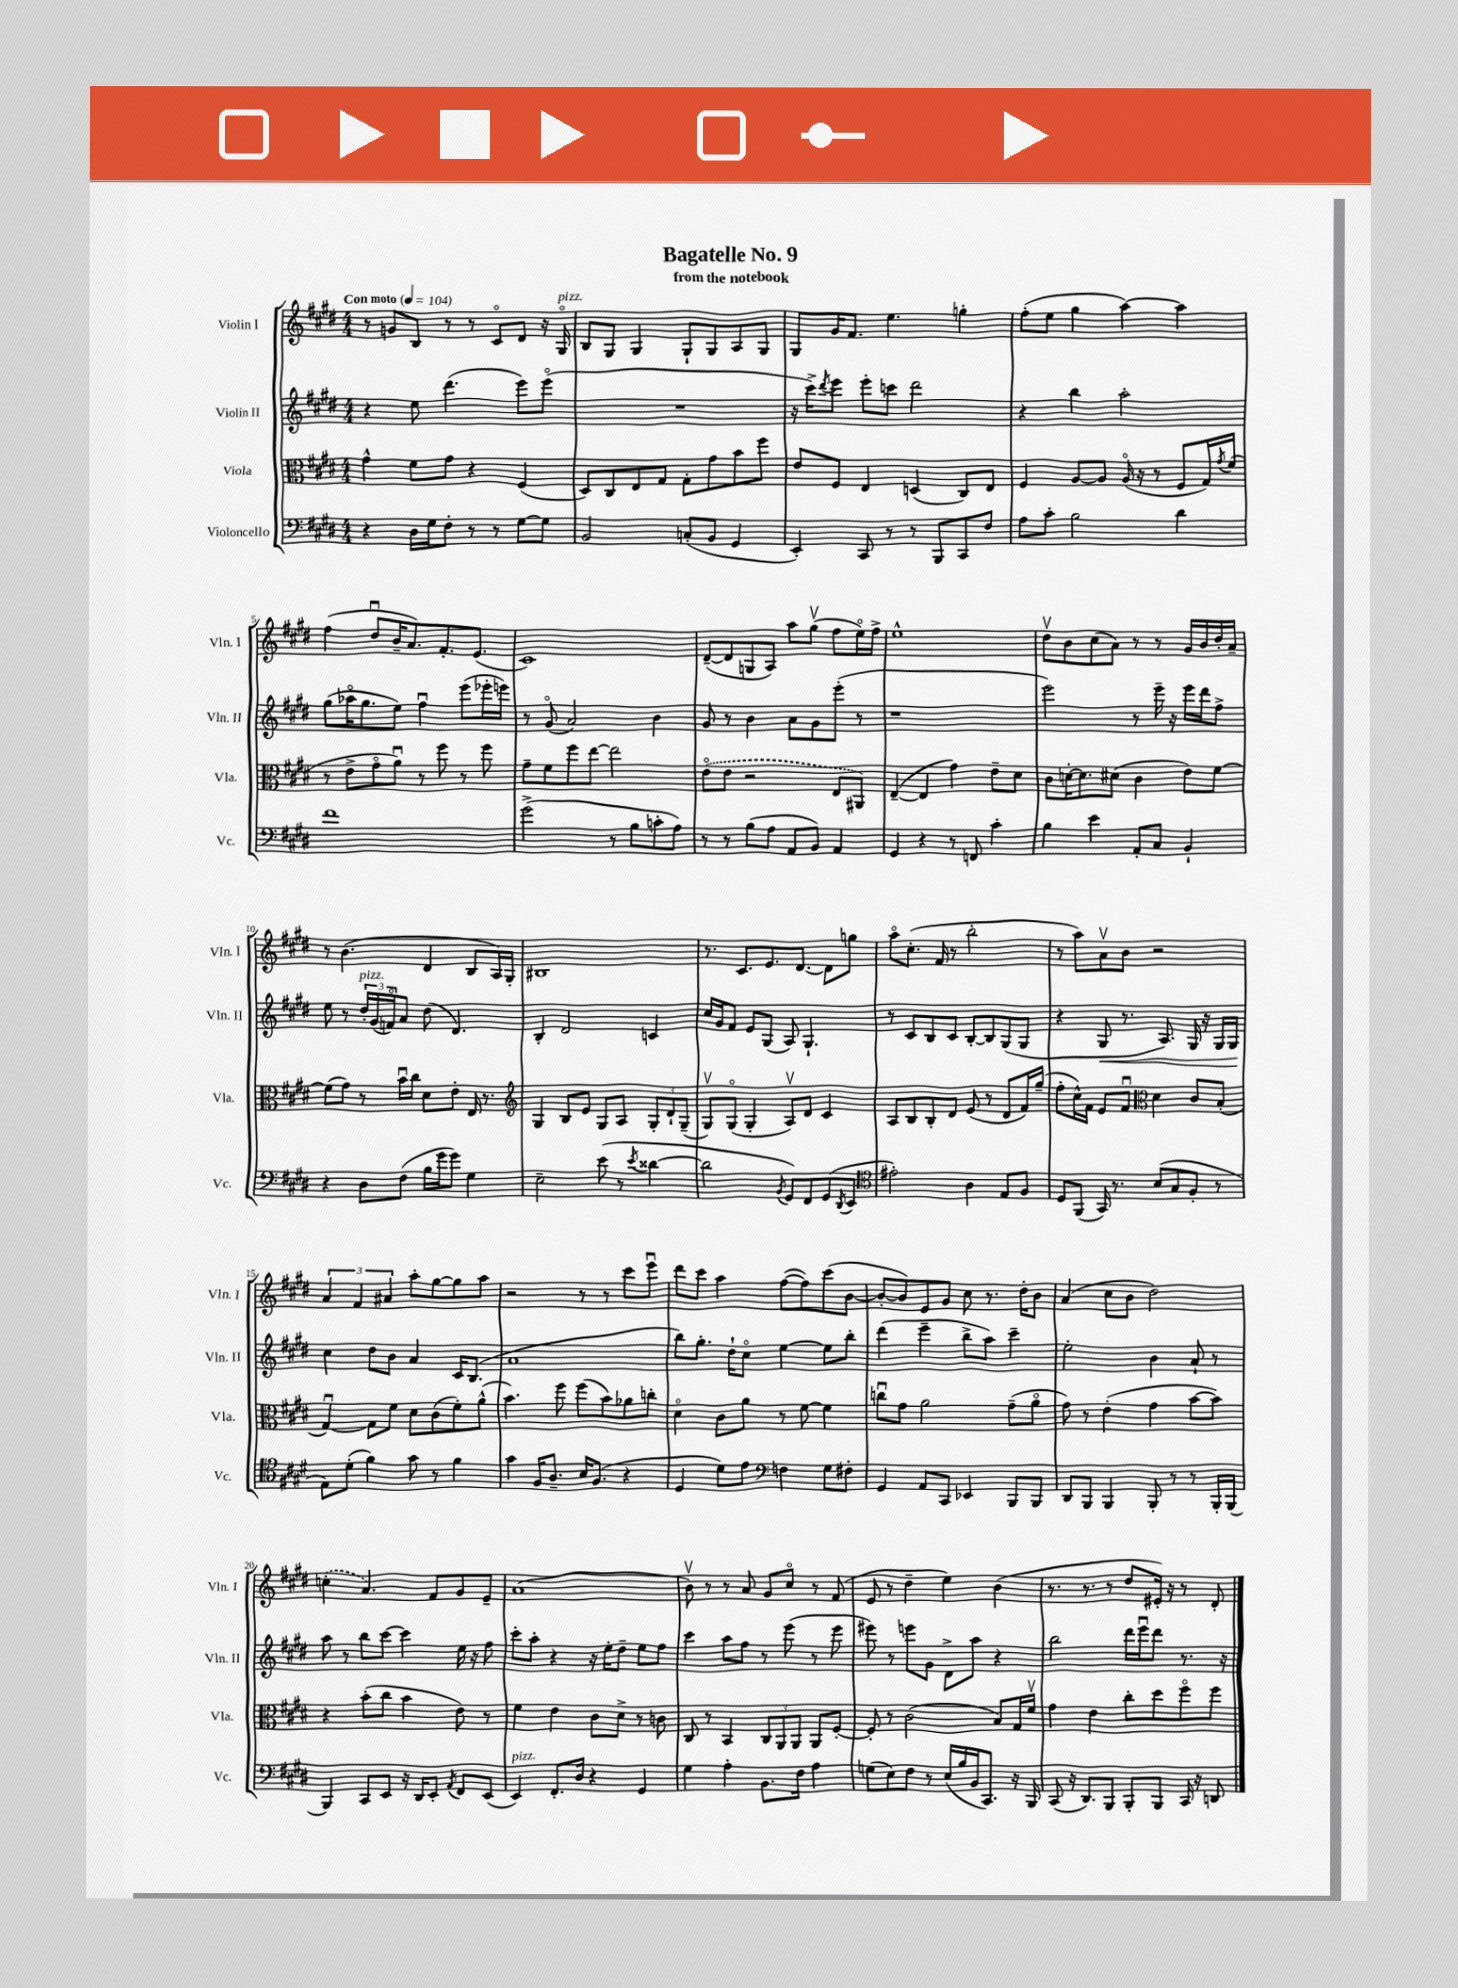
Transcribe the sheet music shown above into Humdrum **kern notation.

**kern	**kern	**kern	**dynam	**kern
*part4	*part3	*part2	*part2	*part1
*staff4	*staff3	*staff2	*staff2	*staff1
*I"Violoncello	*I"Viola	*I"Violin II	*	*I"Violin I
*I'Vc.	*I'Vla.	*I'Vln. II	*	*I'Vln. I
*clefF4	*clefC3	*clefG2	*	*clefG2
*k[f#c#g#d#]	*k[f#c#g#d#]	*k[f#c#g#d#]	*	*k[f#c#g#d#]
*M4/4	*M4/4	*M4/4	*	*M4/4
*MM104	*MM104	*MM104	*	*MM104
=1	=1	=1	=1	=1
!	!	!	!	!LO:TX:a:B:t=Con moto
4r	4g#^^\	4r	.	8r
.	.	.	.	8gn/L
16D#\LL	8f#\L	8ee\	.	8B/J
16G#\J	.	.	.	.
8F#'\J	8g#\J	(4.ddd#\	.	8r
8r	4r	.	.	8r
8r	.	.	.	8c#/L
[8G#\L	(4F#/	8eee\L)	.	8d#/J
8G#\J]	.	(8eee\J	.	16r
!	!	!	!	!LO:TX:a:i:t=pizz.
.	.	.	.	16G#/
=2	=2	=2	=2	=2
2BB/	8D#/L)	1r	.	8B/L
.	8C#/	.	.	8G#/J
.	8E/	.	.	4G#/
.	8G#/J	.	.	.
(8Cn'/L	8G#'\L	.	.	8G#`/L
8BB/J	8g#\	.	.	8G#/
4GG#/	8b\	.	.	8A/
.	8ff#\J	.	.	8G#/J
=3	=3	=3	=3	=3
4EE'/)	8e/L	16r	.	8G#/L
.	.	16ccc#^\KL)	.	.
.	.	8qddd#/	.	.
.	8F#/J	8eee\J	.	16g#/K
.	.	.	.	8.f#/J
8CC#/	4E/	8eee'\L	.	.
8r	.	8cccn\J	.	4.ee\
8r	(4Dn/	2ddd#\	.	.
8BBB/L	.	.	.	.
8CC#/	8C#/L)	.	.	4ggn'\
8F#/J	8E/J	.	.	.
=4	=4	=4	=4	=4
8A\L	4F#/	4r	.	(8ff#'\L
8c#'\J	.	.	.	8ee\J
2B\	[8A/L	4bb\	.	4gg#\
.	8A/J]	.	.	.
.	(16A/	2aa'\	.	[4aa\)
.	16r	.	.	.
.	8r	.	.	.
4d#\	8F#/L	.	.	4aa\]
.	16G#/L)	.	.	.
.	8qg#/	.	.	.
.	(16f#/JJ	.	.	.
!!LO:LB:g=z
=5	=5	=5	=5	=5
1f#	8r	(8gg#\L	.	(4ff#\
.	8e^\L	16aa-X\K	.	.
.	.	8.gg#\	.	.
.	8g#\	.	.	8dd#u/L
.	8au\J)	8ee\J)	.	16b~/K
.	.	.	.	8.a/)
.	8r	4ff#u\	.	.
.	8ff#\	.	.	8.f#'/
.	8r	(8eee\L	.	.
.	.	.	.	(8.e/J
.	8ff#\	16eee-X'\L	.	.
.	.	16eeen\JJ)	.	.
=6	=6	=6	=6	=6
(2g#^\	8g#~\L	8r	.	1c#)
.	8f#\	(8g#/	.	.
.	8ff#\	2a/)	.	.
.	[8ee\J	.	.	.
8r	2ee\]	.	.	.
8B\L	.	.	.	.
8cn'\	.	4b\	.	.
8A\J)	.	.	.	.
=7	=7	=7	=7	=7
8r	(8e\L	8g#/	.	([8d#~/L
8r	8e\J	8r	.	8d#/]
(8B\L	2r	4b\	.	8Gn/
8A\J	.	.	.	8A/J)
8AA/L	.	8a\L	.	8aa\L
8BB/J)	.	8g#\	.	(8gg#v\J
4AA/	8E/L	(8eee'\J	.	8ff#\L
.	8AA#X/J)	8r	.	16ee\L)
.	.	.	.	16ff#^\JJ
=8	=8	=8	=8	=8
4GG#/	([4E~/	1r	.	1ee^^
4r	4E/]	.	.	.
8r	4g#\)	.	.	.
8FFn/	.	.	.	.
4c#'\	8e~\L	.	.	.
.	8d#\J	.	.	.
=9	=9	=9	=9	=9
4B\	8c#\L	2eee\)	.	8dd#v\L
.	[16dn'\K	.	.	8b\
.	8.d\]	.	.	.
4e\	.	.	.	(8cc#\
.	(8d#X\J	.	.	8a\J)
8AA'/L	4c#\	8r	.	8r
8C#/J	.	16eee~\	.	8r
.	.	16r	.	.
4BB`/	8e\L)	16eee\LL	.	16g#/LL
.	.	16ddd#\J	.	16b/
.	[8f#\J	8ff#^\J	.	16dd#'/
.	.	.	.	16a~/JJ
!!LO:LB:g=z
=10	=10	=10	=10	=10
4r	(8f#\L]	8ee\	.	8r
.	8g#\J)	8r	.	(4.b\
!	!	!LO:TX:a:i:t=pizz.	!	!
8D#\L	8r	24dd#'/LL	.	.
.	.	(24g#/	.	.
.	.	24fn/J)	.	.
(8F#\J	16bu\LL	8a/J	.	.
.	16cc#\JJ	.	.	.
16B\LL	8d#\L	(8dd#\	.	4d#/
16g#\J	.	.	.	.
8g#\J)	8e'\J	4.d#/)	.	.
4G#\	16E/	.	.	8B/L
.	8.r	.	.	.
.	.	.	.	16A/L)
.	.	.	.	16G#'/JJ
=11	=11	=11	=11	=11
*	*clefG2	*	*	*
2E~\	4G#/	4B'/	.	1B#X
.	8B/L	2d#/	.	.
.	8e/J	.	.	.
(8e\	8G#/L	.	.	.
8r	8A/J	.	.	.
8qe/	.	.	.	.
[4d##X\	12G#'/L	4cn/	.	.
.	12d#`/	.	.	.
.	(12G#~/J	.	.	.
=12	=12	=12	=12	=12
2d##\]	8G#v/L)	16cc#/LL	.	8.r
.	.	16g#/J	.	.
.	(8G#/J	8f#/J	.	.
.	.	.	.	8.c#/L
.	4G#'/	8e/L	.	.
.	.	(8G#/J	.	8.e/
8qBB/	.	.	.	.
8GG#/L)	8Av/L)	8A/)	.	.
.	.	.	.	[8.d#/J
8FF#/	8d#/J	4.G#`/	.	.
(8GG#/	4c#/	.	.	8d#\L]
8qDD#/	.	.	.	.
8EE/J	.	.	.	8ggn\J
=13	=13	=13	=13	=13
*clefC4	*	*	*	*
2e#X'\)	8A/L	8r	.	8aa\L
.	8B/	8c#/L	.	(8.cc#'\J
.	8B'/	8B/	.	.
.	.	.	.	16f#/
.	8d#/J	8c#/J	.	8r
4A\	(8e/	[8B'/L	.	2bb'\
.	8r	8B/]	.	.
8E/L	8d#/L	(8G#/	.	.
8F#/J	16f#/L)	8G#/J	.	.
.	(16gg#~/JJ	.	.	.
=14	=14	=14	=14	=14
8D#/L	8ff#'\L	4r	.	8r
(8FF#/J	16cc#^^\L)	.	.	8aa\L)
.	16f#\JJ	.	.	.
!	!	!	!LO:HP:b	!
16GG#/)	8e/L	8G#/	<	8av\
8.r	.	.	.	.
.	8f#u/J	8.r	.	8b\J
*	*clefC3	*	*	*
(8B/L	4d#\	.	.	2r
.	.	8.A/)	.	.
8G#/	.	.	.	.
8F#'/J	8c#/L	16G#/	.	.
.	.	16r	.	.
8r	(8B'/J	16G#/LL	.	.
.	.	16G#/JJ	.	.
.	.	.	[	.
!!LO:LB:g=z
=15	=15	=15	=15	=15
8E\L)	[4G#u/)	4cc#\	.	6a/
(8d#'\J	.	.	.	.
.	.	.	.	6f#/
4f#\)	8G#\L]	8dd#\L	.	.
.	.	.	.	6a#X/
.	8f#\J	8b\J	.	.
8g#\	8d#\L	4a/	.	8aa'\L
8r	(8c#\	.	.	[8gg#\
4f#\	8f#'\)	16c#/KL	.	8gg#\]
.	.	(8.B/J	.	.
.	(8a^^\J	.	.	8aa\J
=16	=16	=16	=16	=16
4g#\	4.b\)	1a	.	2r
16F#/KL	.	.	.	.
8.A~/J	.	.	.	.
.	8ff#\	.	.	.
16B/KL	(8ff#\L	.	.	8r
(8.F#/J	.	.	.	.
.	8b\)	.	.	8r
4r	8a-X\	.	.	8ccc#\L
.	8ccn'\J	.	.	8eeeu\J
=17	=17	=17	=17	=17
4D#/	4d#\	8bb\L)	.	8ddd#\L
.	.	8.gg#'\J	.	8ccc#\J
8d#\L)	8c#\L	.	.	4aa\
.	.	16dd#`\KL	.	.
8e\J	8a\J	8cc#\J	.	.
*clefF4	*	*	*	*
4Fn\	8r	[4ee\	.	([8ff#\L
.	[8f#\	.	.	8ff#\])
8G#\L	4f#\]	8ee\L]	.	(8ccc#\
8F#X'\J	.	8bb'\J	.	[8b\J
=18	=18	=18	=18	=18
4GG#/	8ccnu\L	(4ddd#\	.	8b'/L_
.	8g#\J	.	.	8b/])
8AA/L	2a\	4eee~\	.	8e/
8CC#/J	.	.	.	8g#/J
4EE-X/	.	8bb^\L	.	8cc#\
.	.	8aa\J)	.	8.r
8BBB/L	(8g#~\L	4ccc#~\	.	.
.	.	.	.	16dd#'\KL
8BBB/J	8a\J	.	.	8b\J
=19	=19	=19	=19	=19
8DD#/L	8g#\)	2ee'\	.	(4a/
8BBB/J	8r	.	.	.
4BBB/	(4e'\	.	.	8cc#\L
.	.	.	.	8b\J
8BBB'/	4g#\	4b\	.	2dd#\)
8r	.	.	.	.
8r	[8b\L	8a`/	.	.
16BBB'/LL	8b\J])	8r	.	.
(16BBB/JJ	.	.	.	.
!!LO:LB:g=z
=20	=20	=20	=20	=20
4BBB/)	4r	8aa\	.	(4ccn'\
.	.	8r	.	.
8CC#/L	(8b'\L	8bb\L	.	4.a/)
8EE/J	8cc#\J	[8ccc#\J	.	.
16r	4b\	4ccc#\]	.	.
16DD#/KL	.	.	.	.
8EE'/J	.	.	.	8f#/L
8qAA/	.	.	.	.
8FF#/L	8e\)	16ee\	.	8g#/
.	.	16r	.	.
(8EE/J	8r	8ff#\	.	8e~/J
=21	=21	=21	=21	=21
!LO:TX:a:i:t=pizz.	!	!	!	!
4EE/)	4f#\	8ccc#'\L	.	(1a
.	.	8aa'\J	.	.
8.FF#'/L	4e\	4r	.	.
16D#/Jk	.	.	.	.
4r	8c#\L	16r	.	.
.	.	16ee'\KL	.	.
.	8d#^\J	8dd#~\J	.	.
4GG#/	8r	8ee\L	.	.
.	8cn\	8ff#\J	.	.
=22	=22	=22	=22	=22
4G#\	8C#/	4ccc#\	.	8bv\)
.	8r	.	.	8r
4A'\	4BB/	8aa\L	.	8r
.	.	8ff#\J	.	8a/
8.BB\L	12C#/L	8r	.	8g#/L
.	12AA/	.	.	.
.	.	(8eee\	.	8cc#/J
.	12AA/J	.	.	.
16F#\Jk	.	.	.	.
4A\	8AA/L	8r	.	8r
.	[8F#'/J	8eee\	.	(8f#/
=23	=23	=23	=23	=23
(8Gn\L	8F#'/]	8eee#X\)	.	8e/
8E\)	8r	8r	.	8r
8F#\J	(2c#\	8eeen\L	.	4dd#~\
8r	.	8g#\J	.	.
(16E/LL	.	8d#^\L	.	4ee\)
16B/	.	.	.	.
16BB/J	.	8aa\J	.	.
8.CC#/J)	.	.	.	.
.	8B/L)	4r	.	(4b\
16r	16G#/L	.	.	.
16BBB/	16f#v/JJ	.	.	.
=24	=24	=24	=24	=24
(8CC#/	4g#\	2bb\	.	8.r
16r	.	.	.	.
8.DD#/L)	.	.	.	8.r
.	4e\	.	.	.
8BBB/J	.	.	.	8r
8BBB'/L	8cc#'\L	16ddd#\LL	.	8dd#/L
.	.	16eeeu\J	.	.
8BBB/J	8dd#\	8ddd#\J	.	16e#X'/Jk)
.	.	.	.	16r
16CC#/	8ff#\	8.r	.	8r
16r	.	.	.	.
8DDn/	8ff#\J	.	.	8d#'/
.	.	16r	.	.
==	==	==	==	==
*-	*-	*-	*-	*-
